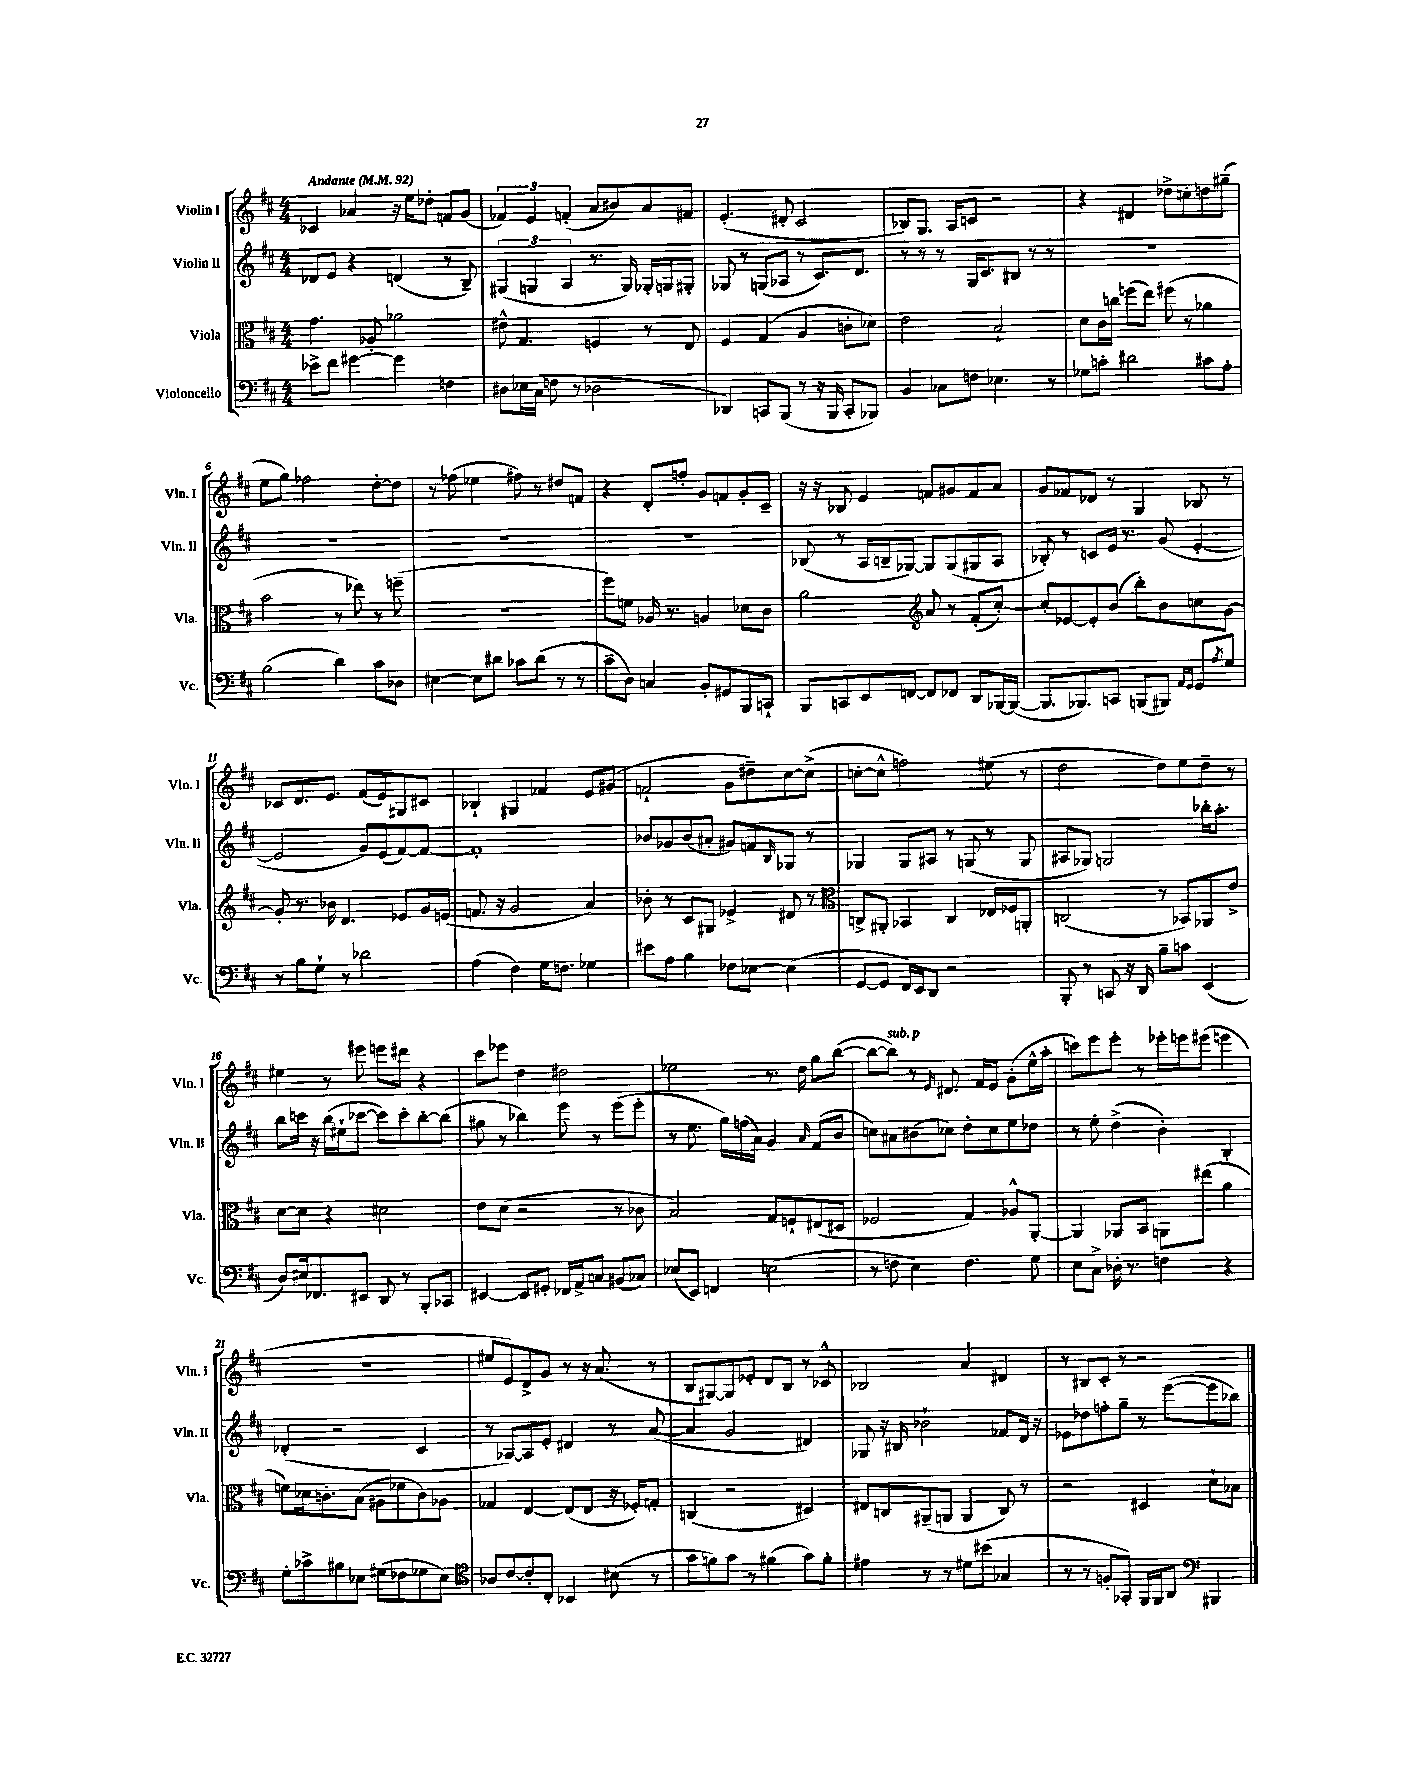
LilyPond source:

<<
\new StaffGroup <<
\new Staff = "s0" \with { instrumentName = "Violin I" shortInstrumentName = "Vln. I" } {
    \clef treble \key d \major \numericTimeSignature \time 4/4 \tempo "Andante" 4 = 92
    ces'4 aes'4 r16 e''16 des''8-. f'8 g'8( |
    \tuplet 3/2 { fes'4) e'4 f'4-.( } a'8 bis'8) a'8 fis'8 |
    e'4.-.( dis'8-. cis'2 |
    bes8) g8. a16 c'8 r2 |
    r4 dis'4 des''8-> c''8-. d''8 gis''8--( |
    e''8 g''8) fes''2 d''8~-. d''8 |
    r8 fes''8( ees''4 fis''8) r8 dis''8 f'8 |
    r4 d'8-. f''8-. g'8 f'8 g'8-. cis'8-- |
    r16 r16 bes8 e'4 f'8 gis'8 f'8 a'8 |
    g'8 fes'8 des'8 r8 g4 bes8 r8 |
    ces'8 d'8. e'8. fis'8( e'8) gis8 cis'8 |
    bes4-! gis4 fes'4 e'8 gis'8( |
    f'2-! g'8 dis''8--) cis''8~ cis''8->( |
    c''8~-. c''8-^ f''2) eis''8( r8 |
    d''2 d''8) e''8 d''8-- r8 |
    eis''4 r8 eis'''8 e'''8 dis'''8 r4 |
    cis'''8 ees'''8 d''4 dis''2 |
    ees''2 r8. d''16 g''8 b''8~( |
    b''8~ b''8^\markup { \italic "sub. p" }) r8 \grace { e'16 } dis'8. fis'16 e'8 g'8-.( e''16-^ a''16-. |
    c'''8) e'''8 e'''8-. r8 ees'''16-. e'''16 eis'''8( e'''4 |
    R1 |
    eis''8 e'8) d'8-> g'8 r8 r16 a'8.( r8 |
    b8 gis8~) gis8 ees'8-. d'8 b8 r8 ces'8-^ |
    bes2 a'4 dis'4 |
    r8 bis8 cis'8-. r8 r2 \bar "|." |
}
\new Staff = "s1" \with { instrumentName = "Violin II" shortInstrumentName = "Vln. II" } {
    \clef treble \key d \major \numericTimeSignature \time 4/4
    des'8 e'8 r4 d'4( r8 b8--) |
    \tuplet 3/2 { gis4( g4 a4 } r8. g16) ges16-. g16 gis8-. |
    ges8 r8 g8( aes8 r8 cis'8.) d'8. |
    r8 r8 r8 g16 cis'8. bis8 r8 r8 |
    R1 |
    R1 |
    R1 |
    R1 |
    bes8( r8 a16 b16-- ges8~) ges8 ges8( gis8 a8 |
    bes8-.) r8 c'8 e'16 r8. g'8( e'4~-. |
    e'2 g'8) e'8( fis'8~) fis'8~ |
    fis'1-. |
    bes'8 ges'8 bes'8( ais'8-. gis'8) f'8 \grace { b16 } ges8 r8 |
    ges4 ges8 ais8 r8 g8( r8 g8 |
    ais8 ges8) g2 bes''16-. a''8.-. |
    b''8 c'''16 r16 b''16( eis''16-! ces'''8~ ces'''8) ces'''8-. b''8~-. b''8( |
    gis''8 r8 bes''4) e'''8 r8 e'''8( e'''8-. |
    r8 e''8. g''16) f''16( a'16) g'4 \grace { a'16 } fis'8( b'8 |
    c''8) ais'8 bis'8( ces''8) d''8-. ces''8 e''8 des''8 |
    r8 e''8-. d''4->( b'4-.) b4-. |
    des'4-.( r2 cis'4 |
    r8 aes8~) aes8 e'8-. dis'4 r8 a'8~( |
    a'4 g'2 dis'4) |
    ges8 r16 bis16 bes'2-! fes'8 d'16 r16 |
    ees'8 des''8 f''8-. g''8-- r8 e'''8~( e'''8 bes''8) \bar "|." |
}
\new Staff = "s2" \with { instrumentName = "Viola" shortInstrumentName = "Vla." } {
    \clef alto \key d \major \numericTimeSignature \time 4/4
    g'4. aes8-. aes'2 |
    eis'8-^ g4. f4 r8 e8 |
    fis4 g4( a4 c'8-. des'8) |
    e'2 b2-! |
    d'8 cis'16 c''16 f''8( e''8) fis''8( r8 aes'4 |
    b'2 r8 ees''8) r8 f''8--( |
    R1 |
    fis''8) f'8 aes16 r8. a4 des'8 cis'8 |
    a'2 \clef treble a'8 r8 fis'8-.( cis''8~-.) |
    cis''8-. ees'8~ ees'8-. b'8( b''8-.) b'8 c''8 g'8~ |
    g'8-. r8. bes'16 d'4. ees'8 g'16 e'16( |
    f'8. r16 g'2 a'4) |
    bes'8-. r8 cis'8 gis8 ees'4-> dis'8 r8 |
    \clef alto c8-> ais,8-. bes,4 c4 ees16 fes16 a,8-. |
    c2( r8 bes,8) aes,8 e'8-> |
    d'8~ d'8 r4 dis'2 |
    e'8 d'8( r2 r8 ces'8 |
    b2) g8 f8-! eis8( dis8 |
    fes2 g4) aes8-^ a,8~-. |
    a,4 aes,8 b,8 a,8 eis''8( a'4 |
    f'8) des'16 c'8.-. b8( ais8 fes'8 c'8) aes8 |
    ges4 e4~ e8( e8 r16 fes16-.) g8-. |
    c4( r2 dis4) |
    eis8 c8 ais,8--( a,8 a,4 c8) r8 |
    r2 dis4 d'8-! bes8 \bar "|." |
}
\new Staff = "s3" \with { instrumentName = "Violoncello" shortInstrumentName = "Vc." } {
    \clef bass \key d \major \numericTimeSignature \time 4/4
    ees'8-> fis'8 gis'4~ gis'4 f4 |
    dis8 ees16 cis16( f8 r8 des2 |
    des,4) c,8 b,,8( r8 r16 b,,16 c,8-. bes,,8) |
    b,4 ces8 f8 ees4. r8 |
    ges8 c'8-. dis'2 cis'8 a8-. |
    b2( d'4) cis'8 des8 |
    eis4~ eis8 dis'8 ces'8 dis'8( r8 r8 |
    cis'8-- d8) c4 b,8-. gis,8 b,,8 c,8-! |
    b,,8 c,8 e,8 f,8~ f,8 fes,8 d,8 bes,,16~ bes,,16~( |
    bes,,8. bes,,8.) c,8 b,,8( bis,,8) \grace { a,16 g,16 } g,8 \acciaccatura { a8 } g8 |
    r8 b8 g8-! r8 des'2 |
    a4( fis4) g16 f8. ges4 |
    eis'8 a8 b4 fes8 ees8~ ees4( |
    g,8~ g,8 fis,16) e,16 d,8 r2 |
    b,,8-. r8 c,8 r16 d,16 b8-- c'8 e,4( |
    d8) eis16 fes,8. eis,8 d,8 r8 b,,8-. ces,8 |
    eis,4~ eis,8 gis,8-. fes,16 a,16-> c8 bis,8( ces8) |
    ees8( e,8) f,4 e2( |
    r8 f8 e4) f4. g8 |
    e8 cis8-> des16-. r8. f4 r4 |
    g8-. ces'8-> bis8 ees8 gis8( fes8 ges8 ees8) |
    \clef tenor aes8 cis'8~ cis'8-. cis8-. bes,4 bis8( r8 |
    g'8 f'8) g'8 r8 fis'4( g'8) fis'8-. |
    eis'4 r8 r8 dis'8 bis'8( ges4 |
    r8 r8 f8-. ges,8-.) fis,16 fis,16 a,8 \clef bass bis,,4 \bar "|." |
}
>>
>>
